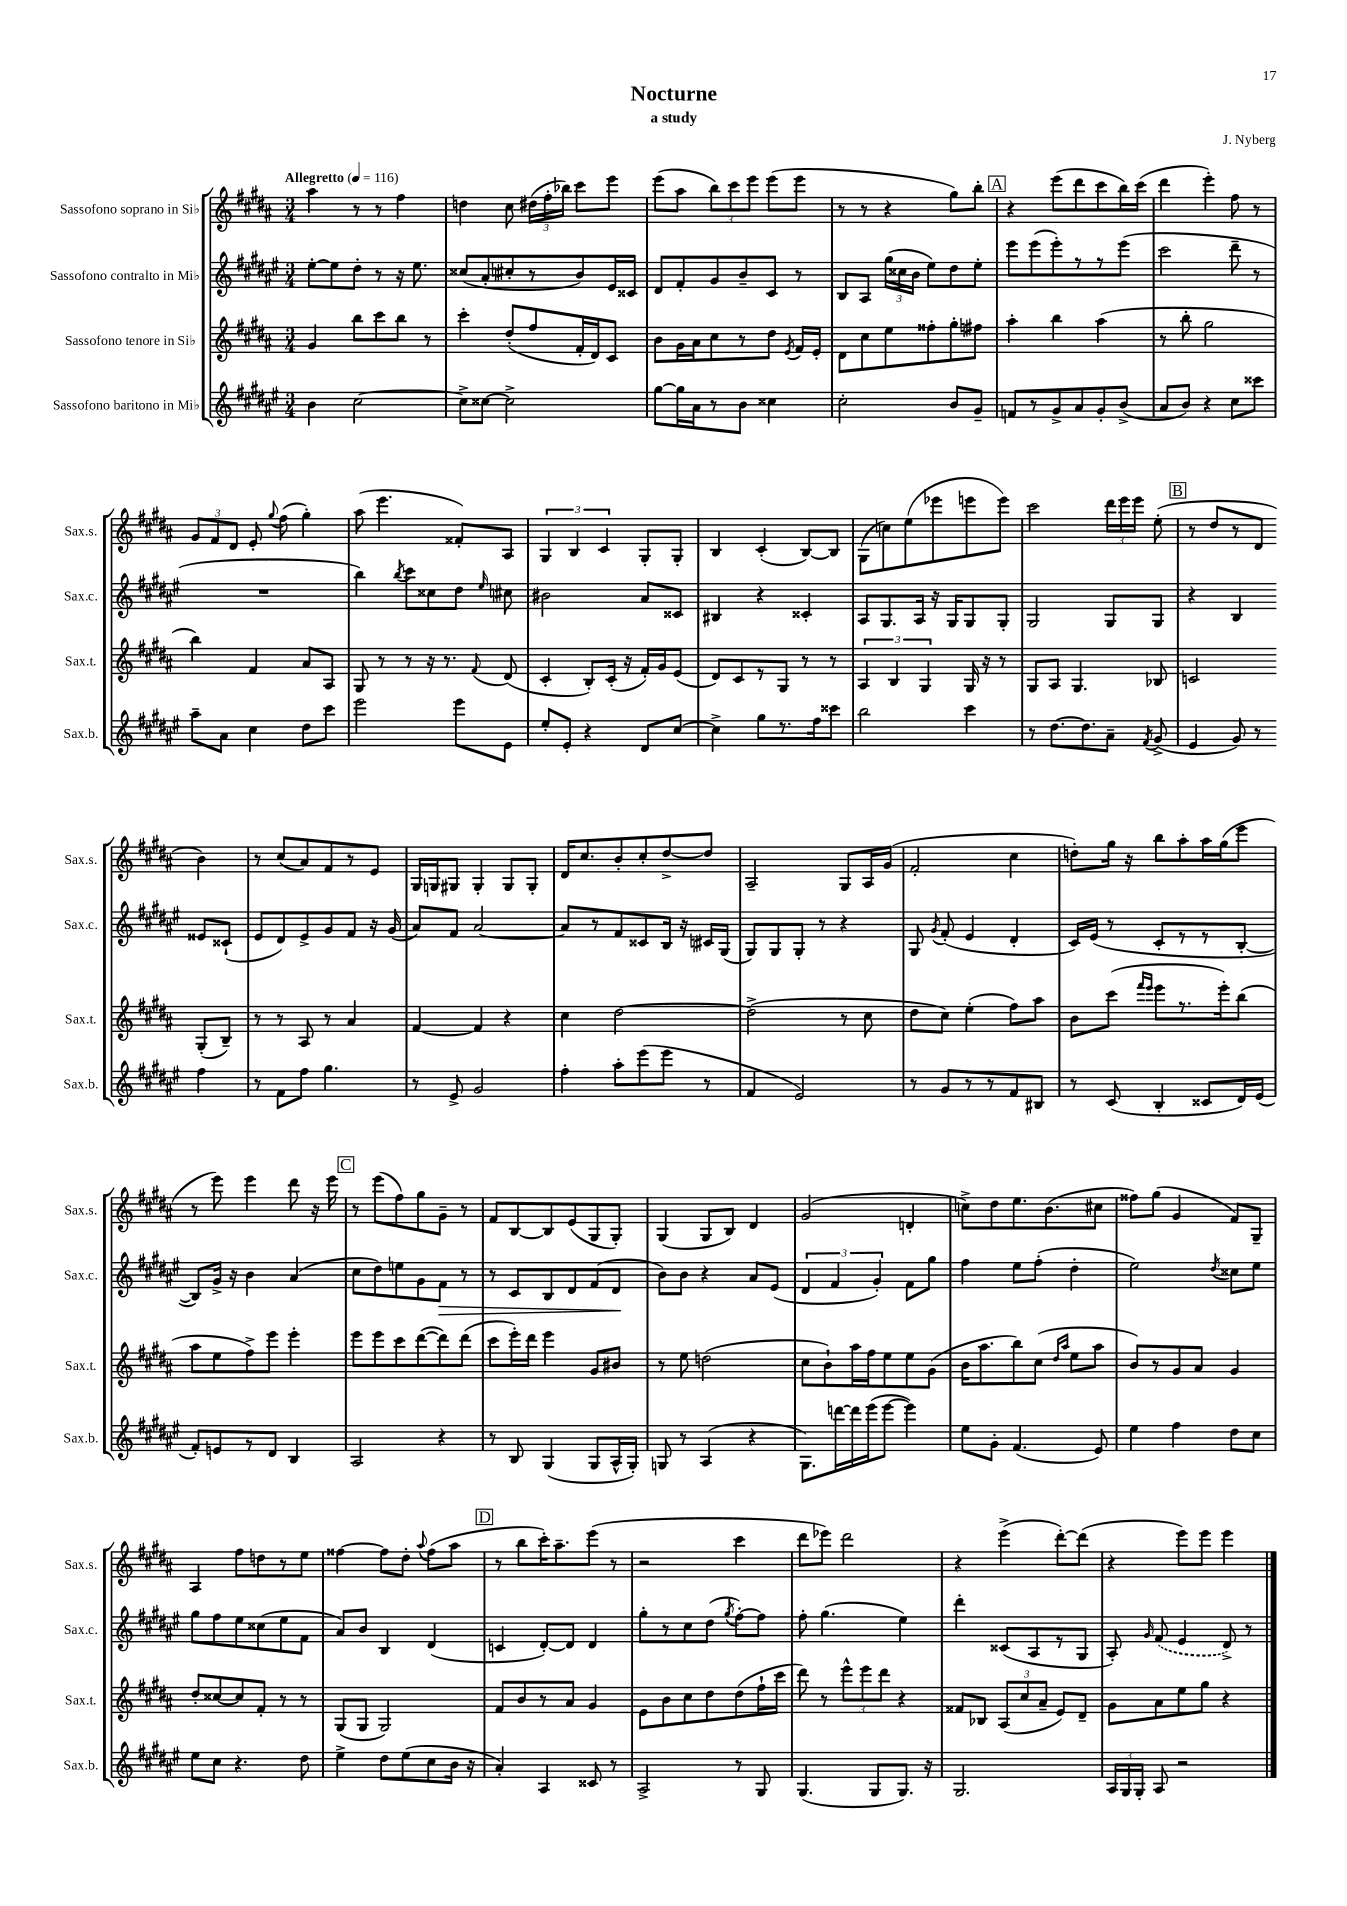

**kern	**kern	**kern	**kern
*staff4	*staff3	*staff2	*staff1
*clefG2	*clefG2	*clefG2	*clefG2
*k[f#c#g#d#a#e#]	*k[f#c#g#d#a#]	*k[f#c#g#d#a#e#]	*k[f#c#g#d#a#]
*M3/4	*M3/4	*M3/4	*M3/4
*MM116	*MM116	*MM116	*MM116
4b	4g#	[8ee#'	4aa#
.	.	8ee#]	.
[2cc#	8bb	8dd#'	8r
.	8ccc#	8r	8r
.	8bb	16r	4ff#
.	.	8.ee#	.
.	8r	.	.
=	=	=	=
8cc#^]	4ccc#'	(8cc##	4dd
[8cc##	.	8a#'	.
2cc##^]	(8dd#'	8cc#'	8cc#
.	8ff#	8r	(24dd#
.	.	.	24ff#'
.	.	.	24bb-)
.	16f#'	8b)	8ccc#
.	16d#)	.	.
.	8c#	16e#	8eee
.	.	16c##	.
=	=	=	=
[8gg#	8b	8d#	(8eee
16gg#]	16g#	8f#'	8aa#
16a#	16a#	.	.
8r	8cc#	8g#	12bb)
.	.	.	12ccc#
8b	8r	8b~	.
.	.	.	12eee
4cc##	8dd#	8c#	(8eee
.	8qe	.	.
.	16f#	8r	8eee
.	16e'	.	.
=	=	=	=
2cc#'	8d#	8B	8r
.	8cc#	8A#	8r
.	8ee	(24gg#	4r
.	.	24cc##	.
.	.	24b	.
.	8ff##'	8ee#)	.
8b	8gg#'	8dd#	8gg#)
8g#~	8ff#	8ee#'	8bb'
=	=	=	=
8f	4aa#'	8eee#	4r
8r	.	(8eee#	.
8g#^	4bb	8eee#')	(8eee
8a#	.	8r	8ddd#
8g#'	(4aa#	8r	8ccc#
(8b^	.	(8eee#	16bb)
.	.	.	(16ccc#
=	=	=	=
8a#	8r	2ccc#	4ddd#
8b)	8bb'	.	.
4r	2gg#	.	4eee')
8cc#	.	8ddd#~	8ff#
8ccc##	.	8r	8r
=	=	=	=
8aa#~	4bb)	2.r	12g#
.	.	.	12f#
8a#	.	.	.
.	.	.	12d#
4cc#	4f#	.	8e'
.	.	.	8qqgg#
.	.	.	(8ff#
8dd#	8a#	.	4gg#')
8ccc#	8A#	.	.
=	=	=	=
2eee#	8G#	4bb)	(8aa#
.	8r	.	4.eee
.	.	8qbb	.
.	8r	8ccc#	.
.	16r	8cc##	.
.	8.r	.	.
8eee#	.	8dd#	8f##')
.	8qqf#	16qqee#	.
8e#	(8d#	8cc#	8A#
=	=	=	=
8ee#'	4c#'	2b#	6G#
8e#'	.	.	.
.	.	.	6B
4r	8B')	.	.
.	.	.	6c#
.	(16c#'	.	.
.	16r	.	.
8d#	16f#')	8a#	8G#'
.	16g#	.	.
[8cc#	(8e	8c##	8G#'
=	=	=	=
4cc#^]	8d#)	4B#	4B
.	8c#	.	.
8gg#	8r	4r	(4c#'
8.r	8G#	.	.
.	8r	4c##'	[8B)
16ff#	.	.	.
8ccc##	8r	.	8B]
=	=	=	=
2bb	6A#	8A#	(8G#
.	.	8.G#	8cc)
.	6B	.	.
.	.	.	(8ee
.	.	16A#	.
.	6G#	.	.
.	.	16r	8eee-
.	.	16G#	.
4ccc#	16G#	8G#	8eee
.	16r	.	.
.	8r	8G#'	8eee)
=	=	=	=
8r	8G#	2G#	2ccc#
[8.dd#	8A#	.	.
.	4.G#	.	.
8.dd#]	.	.	.
8a#~	.	8G#	24ddd#
.	.	.	24eee
.	.	.	24eee
8qf#	.	.	.
(8g#^	8B-	8G#	(8ee'
=	=	=	=
4e#	2c	4r	8r
.	.	.	8dd#
8g#)	.	4B	8r
8r	.	.	8d#
4ff#	(8G#'	8e##	4b)
.	8B~)	(8c##`	.
=	=	=	=
8r	8r	8e#	8r
8f#	8r	8d#)	(8cc#
8ff#	8A#	8e#^	8a#)
4.gg#	8r	8g#	8f#
.	4a#	8f#	8r
.	.	16r	8e
.	.	(16g#	.
=	=	=	=
8r	[4f#	8a#)	16G#
.	.	.	16G
8e#^	.	8f#	8G#
2g#	4f#]	[2a#	4G#'
.	4r	.	8G#
.	.	.	8G#'
=	=	=	=
4ff#'	4cc#	8a#]	16d#
.	.	.	8.cc#
.	.	8r	.
8aa#'	[2dd#	8f#	8b'
(8eee#	.	8c##	8cc#'
8eee#	.	16B	[8dd#^
.	.	16r	.
8r	.	16c#	8dd#]
.	.	(16G#	.
=	=	=	=
4f#	(2dd#^]	8G#)	2A#~
.	.	8G#	.
2e#)	.	8G#'	.
.	.	8r	.
.	8r	4r	8G#
.	8cc#	.	16A#
.	.	.	(16g#
=	=	=	=
8r	8dd#	8G#	2f#'
.	.	8qg#	.
8g#	8cc#)	(8f#'	.
8r	(4ee'	4e#	.
8r	.	.	.
8f#	8ff#)	4d#'	4cc#
8B#	8aa#	.	.
=	=	=	=
8r	8b	16c#)	8dd')
.	.	(16e#	.
(8c#	(8ccc#	8r	16gg#
.	.	.	16r
.	16qqfff#	.	.
.	16qqeee	.	.
4B'	8eee	8c#'	8bb
.	8.r	8r	8aa#'
8c##	.	8r	16aa#
.	16eee')	.	(16gg#
16d#)	(8bb	[8B'	8eee
(16e#	.	.	.
=	=	=	=
8f#')	8aa#	8B])	8r
8e	8ee	16g#^	8eee)
.	.	16r	.
8r	8ff#^)	4b	4eee
8d#	8eee	.	.
4B	4eee'	(4a#	8ddd#
.	.	.	16r
.	.	.	16eee
=	=	=	=
2A#	8eee	8cc#	8r
.	8eee	8dd#)	(8eee
.	8ccc#	8ee	8ff#)
.	([8ddd#	8g#	8gg#
4r	8ddd#])	8f#	8g#~
.	(8ddd#	8r	8r
=	=	=	=
8r	8ccc#	8r	8f#
8B	16eee')	8c#	[8B
.	16ddd#	.	.
(4G#	4eee	8B	8B]
.	.	8d#	(8e
8G#	8g#	(8f#	8G#
16A#^^	8b#	8d#	8G#')
16G#')	.	.	.
=	=	=	=
8G	8r	8b)	(4G#
8r	8ee	8b	.
(4A#	(2dd	4r	8G#
.	.	.	8B)
4r	.	8a#	4d#
.	.	(8e#	.
=	=	=	=
8.G#)	8cc#	6d#	(2g#
.	8b`)	.	.
.	.	6f#	.
[16ddd	.	.	.
16ddd]	16aa#	.	.
(16eee#	16ff#	.	.
.	.	6g#')	.
[8eee#	8ee	.	.
4eee#])	8ee	8f#	4d'
.	(8g#	8gg#	.
=	=	=	=
8ee#	16b	4ff#	8cc^)
.	8.aa#	.	.
8g#'	.	.	8dd#
(4.f#	8bb)	8ee#	8.ee
.	(8cc#	(8ff#'	.
.	.	.	(8.b
.	16qqdd#	.	.
.	16qqaa#	.	.
.	8ee	4dd#'	.
8e#)	8aa#	.	8cc#
=	=	=	=
4ee#	8b)	2ee#)	8ff##)
.	8r	.	(8gg#
4ff#	8g#	.	4g#
.	8a#	.	.
.	.	8qdd#	.
8dd#	4g#	8cc##	8f#)
8cc#	.	8ee#	8G#~
=	=	=	=
8ee#	8dd#'	8gg#	4A#
8cc#	[8cc##	8ff#	.
4.r	8cc##]	8ee#	8ff#
.	8f#'	(8cc##	8dd
.	8r	8ee#	8r
8dd#	8r	8f#	8ee
=	=	=	=
4ee#^	(8G#	8a#)	[4ff##
.	8G#	8b	.
8dd#	2G#)	4B	8ff##]
(8ee#	.	.	8dd#'
.	.	.	8qqaa#
8cc#	.	(4d#	(8ff##
16b	.	.	8aa#
16r	.	.	.
=	=	=	=
4a#')	8f#	4c	8r
.	8b	.	8bb
4A#	8r	[8d#')	16ccc#')
.	.	.	8.aa#~
.	8a#	8d#]	.
8c##	4g#	4d#	(8eee
8r	.	.	8r
=	=	=	=
2A#^	8e	8gg#'	2r
.	8b	8r	.
.	8cc#	8cc#	.
.	8dd#	(8dd#	.
.	.	8qgg#	.
8r	(8dd#	[8ff#')	4ccc#
8G#	16ff#`	8ff#]	.
.	16ccc#	.	.
=	=	=	=
(4.G#	8ddd#)	8ff#'	8ddd#
.	8r	(4.gg#	8eee-)
.	12eee^^	.	2ddd#
.	12eee	.	.
8G#	.	.	.
.	12ddd#	.	.
8.G#)	4r	4ee#)	.
16r	.	.	.
=	=	=	=
2.G#	8f##	4ddd#'	4r
.	8B-	.	.
.	(12A#	(8c##	(4eee^
.	12cc#	.	.
.	.	8A#	.
.	12a#~	.	.
.	8e)	8r	[8ddd#')
.	8d#~	8G#	(8ddd#]
=	=	=	=
24A#	8g#	8A#')	4r
24G#	.	.	.
24G#'	.	.	.
.	.	16qqg#	.
8A#	8a#	(8f#	.
2r	8ee	4e#	8eee)
.	8gg#	.	8eee
.	4r	8d#^)	4eee
.	.	8r	.
==	==	==	==
*-	*-	*-	*-
